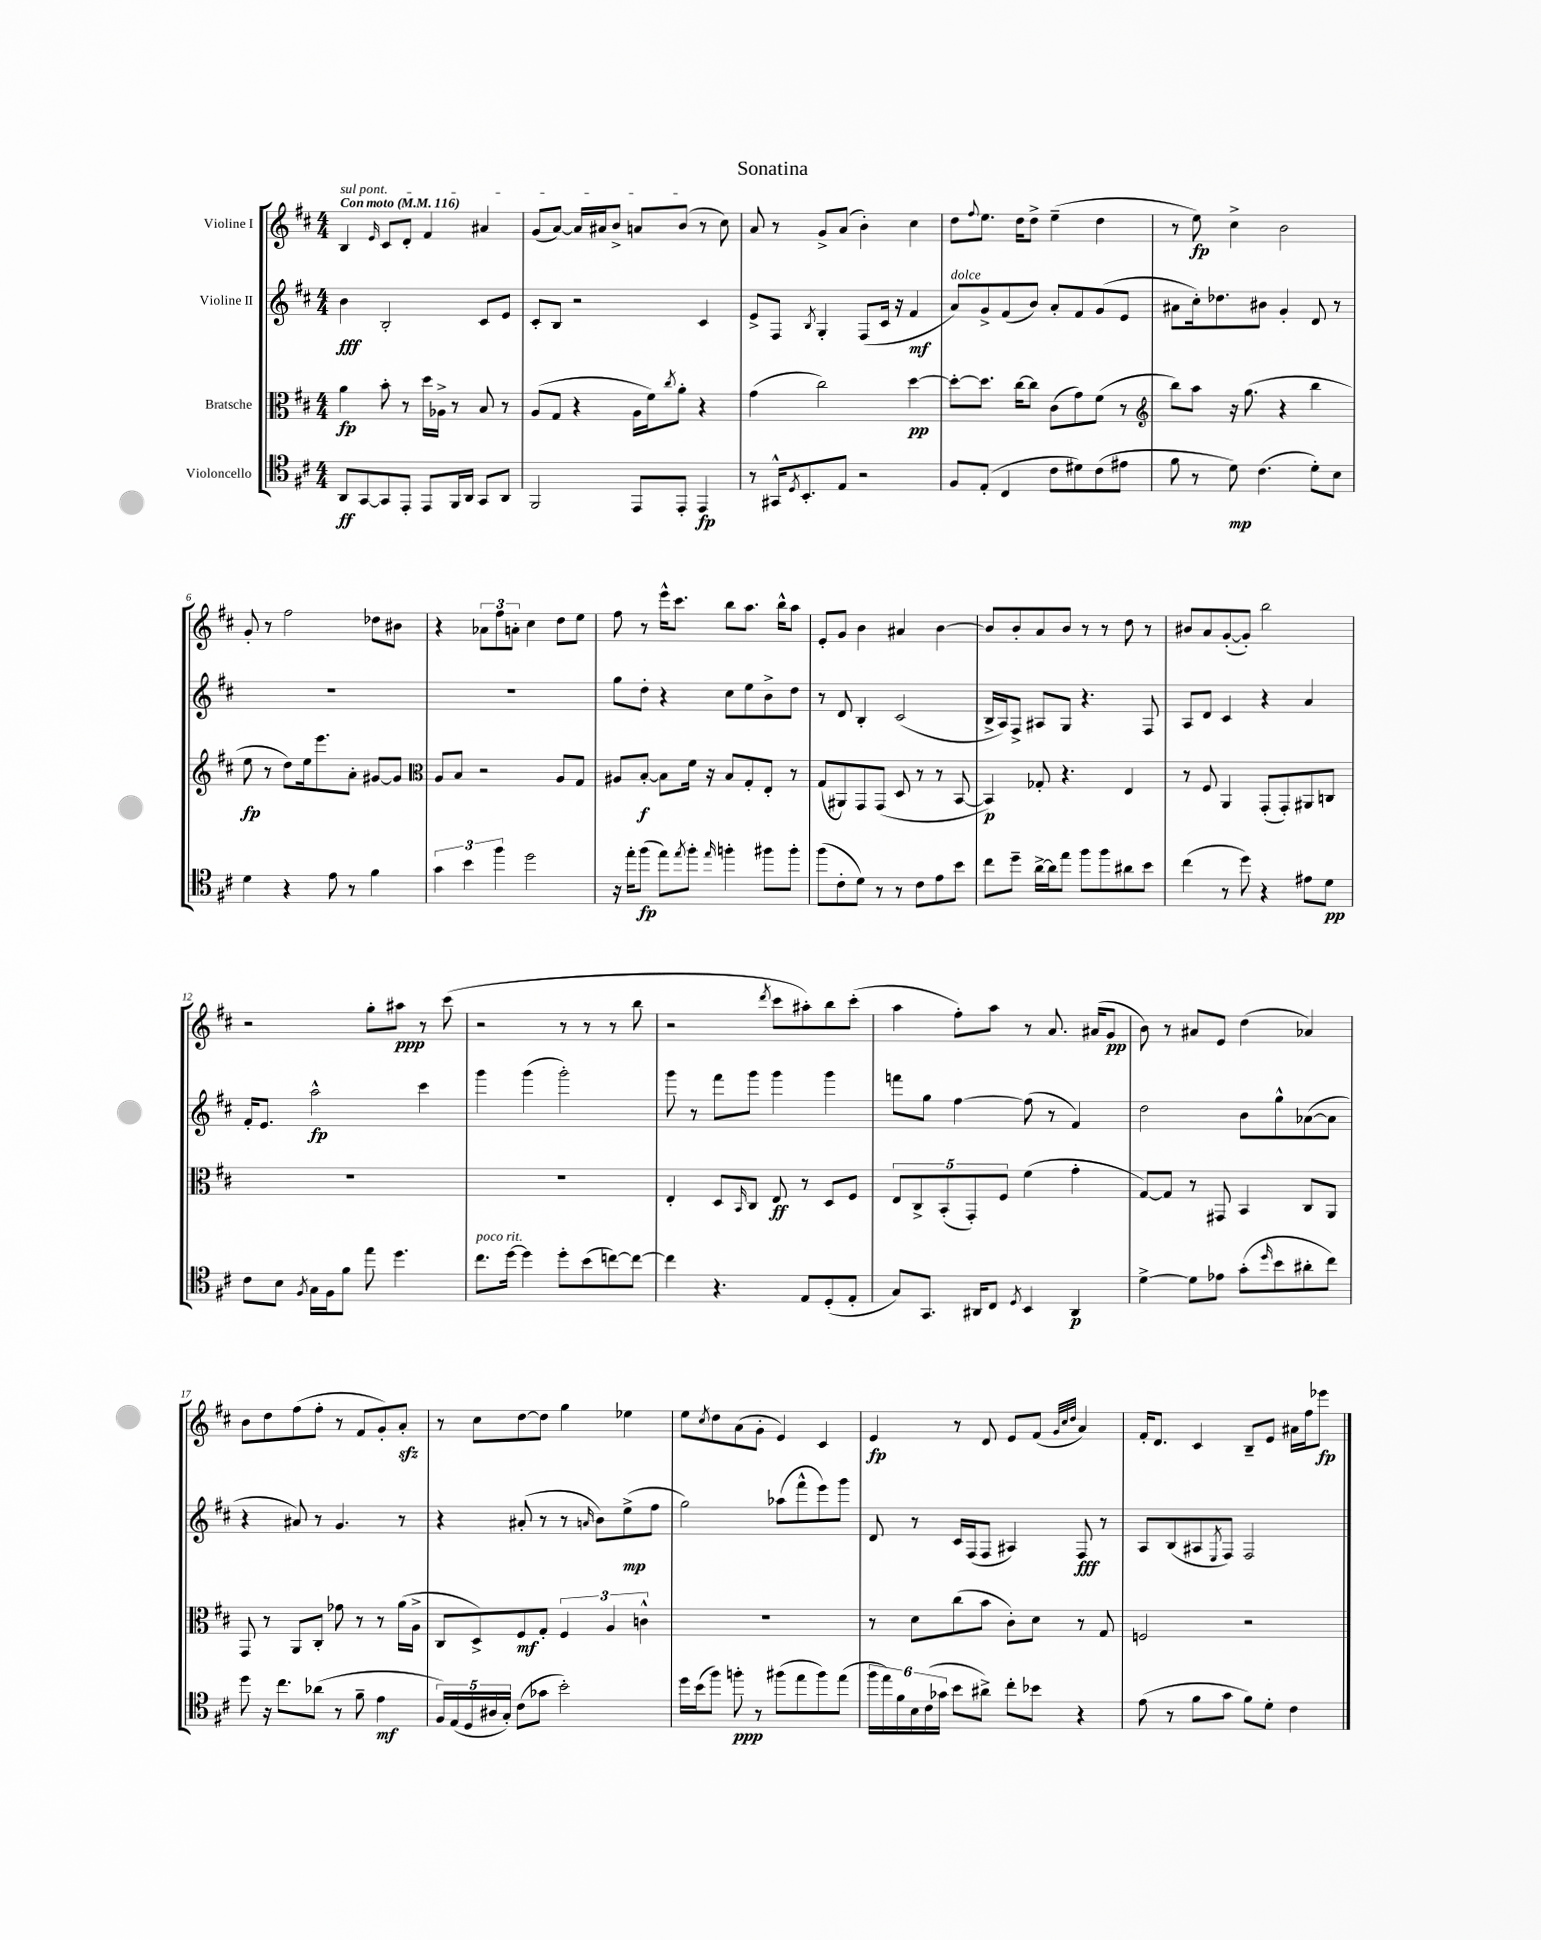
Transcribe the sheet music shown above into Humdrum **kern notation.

**kern	**dynam	**kern	**dynam	**kern	**dynam	**kern	**dynam
*part4	*part4	*part3	*part3	*part2	*part2	*part1	*part1
*staff4	*staff4	*staff3	*staff3	*staff2	*staff2	*staff1	*staff1
*I"Violoncello	*	*I"Bratsche	*	*I"Violine II	*	*I"Violine I	*
*clefC4	*	*clefC3	*	*clefG2	*	*clefG2	*
*k[f#c#]	*	*k[f#c#]	*	*k[f#c#]	*	*k[f#c#]	*
*M4/4	*	*M4/4	*	*M4/4	*	*M4/4	*
*MM116	*	*MM116	*	*MM116	*	*MM116	*
=1	=1	=1	=1	=1	=1	=1	=1
!	!	!	!	!	!	!LO:TX:a:B:t=Con moto	!
!	!	!	!	!	!	!LO:TX:a:i:t=sul pont.	!
8AA/L	ff	4a\	fp	4b\	fff	4B/	.
[8GG/	.	.	.	.	.	.	.
.	.	.	.	.	.	16qqe/	.
8GG/]	.	8b'\	.	2B'/	.	8c#/L	.
8EE'/J	.	8r	.	.	.	8d'/J	.
8EE/L	.	16dd\LL	.	.	.	4f#/	.
.	.	16A-X^\JJ	.	.	.	.	.
16FF#/L	.	8r	.	.	.	.	.
16AA/JJ	.	.	.	.	.	.	.
8GG/L	.	8B/	.	8c#/L	.	4a#X/	.
8AA/J	.	8r	.	8e/J	.	.	.
=2	=2	=2	=2	=2	=2	=2	=2
2FF#/	.	(8A/L	.	8c#'/L	.	(8g/L	.
.	.	8G/J	.	8B/J	.	[8a/J)	.
.	.	4r	.	2r	.	16a/LL]	.
.	.	.	.	.	.	16a#X/J	.
.	.	.	.	.	.	8b^/J	.
8EE/L	.	16A\LL	.	.	.	8an/L	.
.	.	16f#\J)	.	.	.	.	.
.	.	8qcc#/	.	.	.	.	.
8EE'/J	.	8a'\J	.	.	.	(8b/J	.
4EE/	fp	4r	.	4c#/	.	8r	.
.	.	.	.	.	.	8cc#\)	.
=3	=3	=3	=3	=3	=3	=3	=3
8r	.	(4g\	.	8e^/L	.	8a/	.
16GG#X^^/KL	.	.	.	8F#/J	.	8r	.
8qD/	.	.	.	.	.	.	.
8.BB'/	.	.	.	.	.	.	.
.	.	.	.	8qB/	.	.	.
.	.	2cc#\)	.	4G'/	.	8g^/L	.
8E/J	.	.	.	.	.	(8a/J	.
2r	.	.	.	(8F#/L	.	4b'\)	.
.	.	.	.	16c#/Jk	.	.	.
.	.	.	.	16r	.	.	.
.	.	[4dd\	pp	4f#/	mf	4cc#\	.
=4	=4	=4	=4	=4	=4	=4	=4
!	!	!	!	!LO:TX:a:i:t=dolce	!	!	!
8F#/L	.	8dd'\L_	.	8a/L)	.	8dd\L	.
.	.	.	.	.	.	8qqff#/	.
(8E'/J	.	8.dd\J]	.	8g^/	.	8.ee\J	.
4C#/	.	.	.	(8f#/	.	.	.
.	.	[16cc#\KL	.	.	.	16dd\KL	.
.	.	8cc#\J]	.	8b/J)	.	8dd^\J	.
8c#\L	.	(8c#\L	.	8a'/L	.	(4ee~\	.
8d#X\)	.	8g\)	.	8f#/	.	.	.
(8c#\	.	(8f#\J	.	(8g/	.	4dd\	.
8e#X\J	.	8r	.	8e/J	.	.	.
=5	=5	=5	=5	=5	=5	=5	=5
*	*	*clefG2	*	*	*	*	*
8f#\	.	8bb\L)	.	8a#X\L	.	8r	.
8r	.	8aa\J	.	16cc#'\k)	.	8ee\)	fp
.	.	.	.	8.dd-X\	.	.	.
8d\)	mp	16r	.	.	.	4cc#^\	.
.	.	(8.gg\	.	.	.	.	.
(4.c#\	.	.	.	8b#X\J	.	.	.
.	.	4r	.	4g'/	.	2b\	.
8d'\L)	.	4bb\	.	8d/	.	.	.
8B\J	.	.	.	8r	.	.	.
!!LO:LB:g=z
=6	=6	=6	=6	=6	=6	=6	=6
4d\	.	8ee\	fp	1r	.	8g'/	.
.	.	8r	.	.	.	8r	.
4r	.	8dd\L)	.	.	.	2ff#\	.
.	.	16ee\k	.	.	.	.	.
.	.	8.eee\	.	.	.	.	.
8e\	.	.	.	.	.	.	.
8r	.	8a'\J	.	.	.	.	.
4f#\	.	[8g#X/L	.	.	.	8dd-X\L	.
.	.	8g#/J]	.	.	.	8b#X\J	.
=7	=7	=7	=7	=7	=7	=7	=7
*	*	*clefC3	*	*	*	*	*
6g\	.	8A/L	.	1r	.	4r	.
.	.	8B/J	.	.	.	.	.
6b\	.	.	.	.	.	.	.
.	.	2r	.	.	.	12a-X\L	.
6ff#\	.	.	.	.	.	12ff#\	.
.	.	.	.	.	.	12an'\J	.
2dd\	.	.	.	.	.	4cc#\	.
.	.	8A/L	.	.	.	8dd\L	.
.	.	8G/J	.	.	.	8ee\J	.
=8	=8	=8	=8	=8	=8	=8	=8
16r	.	8A#X/L	.	8gg\L	.	8ff#\	.
16ee'\KL	.	.	.	.	.	.	.
(8ff#\J	fp	[8B'/J	f	8dd'\J	.	8r	.
8ee\L)	.	8B\L]	.	4r	.	16eee^^\KL	.
.	.	.	.	.	.	8.ccc#\J	.
8qee/	.	.	.	.	.	.	.
8ff#'\J	.	16f#\Jk	.	.	.	.	.
.	.	16r	.	.	.	.	.
16qqee/	.	.	.	.	.	.	.
4ffn'\	.	8B/L	.	8cc#\L	.	8bb\L	.
.	.	8G'/	.	8ee\	.	8.aa\J	.
8ff#X\L	.	8E'/J	.	8b^\	.	.	.
.	.	.	.	.	.	16bb^^\KL	.
8ff#'\J	.	8r	.	8dd\J	.	8aa\J	.
=9	=9	=9	=9	=9	=9	=9	=9
(8ff#\L	.	(8G/L	.	8r	.	8e'/L	.
8c#'\	.	8AA#X/)	.	8d/	.	8g/J	.
8d\J)	.	8GG/	.	4B'/	.	4b\	.
8r	.	(8GG/J	.	.	.	.	.
8r	.	8D/	.	(2c#/	.	4a#X/	.
8c#\L	.	8r	.	.	.	.	.
8e\	.	8r	.	.	.	[4b\	.
8b\J	.	[8BB/	.	.	.	.	.
=10	=10	=10	=10	=10	=10	=10	=10
8cc#\L	.	4BB/])	p	16B^/LL	.	8b/L]	.
.	.	.	.	16A/J)	.	.	.
8dd~\J	.	.	.	8F#^/J	.	8b'/	.
[16a^\LL	.	8G-X'/	.	8A#X/L	.	8a/	.
16a\J]	.	.	.	.	.	.	.
8ee\J	.	4.r	.	8G/J	.	8b/J	.
8ff#\L	.	.	.	4.r	.	8r	.
8ff#\	.	.	.	.	.	8r	.
8a#X\	.	4E/	.	.	.	8dd\	.
8b\J	.	.	.	8F#/	.	8r	.
=11	=11	=11	=11	=11	=11	=11	=11
(4cc#\	.	8r	.	8A/L	.	8b#X/L	.
.	.	8F#/	.	8d/J	.	8a/	.
8r	.	4AA/	.	4c#/	.	([8g'/	.
8dd\)	.	.	.	.	.	8g'/J])	.
4r	.	(8GG'/L	.	4r	.	2bb\	.
.	.	8GG'/)	.	.	.	.	.
8e#X\L	.	8AA#X/	.	4a/	.	.	.
8d\J	pp	8Cn/J	.	.	.	.	.
!!LO:LB:g=z
=12	=12	=12	=12	=12	=12	=12	=12
8c#\L	.	1r	.	16f#'/KL	.	2r	.
.	.	.	.	8.e/J	.	.	.
8B\J	.	.	.	.	.	.	.
8qF#/	.	.	.	.	.	.	.
16G\LL	.	.	.	2aa^^\	fp	.	.
16F#\J	.	.	.	.	.	.	.
8f#\J	.	.	.	.	.	.	.
8ee\	.	.	.	.	.	8gg'\L	.
4.dd\	.	.	.	.	.	8aa#X\J	ppp
.	.	.	.	4ccc#\	.	8r	.
.	.	.	.	.	.	(8ccc#\	.
=13	=13	=13	=13	=13	=13	=13	=13
!LO:TX:a:i:t=poco rit.	!	!	!	!	!	!	!
8.cc#\L	.	1r	.	4ggg\	.	2r	.
[16dd\Jk	.	.	.	.	.	.	.
4dd\]	.	.	.	(4ggg\	.	.	.
8dd'\L	.	.	.	2ggg'\)	.	8r	.
(8b\	.	.	.	.	.	8r	.
[8ccn\)	.	.	.	.	.	8r	.
8cc\J_	.	.	.	.	.	8bb\	.
=14	=14	=14	=14	=14	=14	=14	=14
4cc\]	.	4E'/	.	8ggg\	.	2r	.
.	.	.	.	8r	.	.	.
4.r	.	8D/L	.	8fff#\L	.	.	.
.	.	16qqBB/	.	.	.	.	.
.	.	8C#/J	.	8ggg\J	.	.	.
.	.	.	.	.	.	8qddd/	.
.	.	8E/	ff	4ggg\	.	8ccc#\L	.
8E/L	.	8r	.	.	.	8aa#X'\)	.
(8D'/	.	8D/L	.	4ggg\	.	8bb\	.
8E'/J	.	8F#/J	.	.	.	(8ccc#'\J	.
=15	=15	=15	=15	=15	=15	=15	=15
8G/L)	.	10E/L	.	8fffn\L	.	4aa\	.
.	.	10C#^/	.	.	.	.	.
8.GG/J	.	.	.	8gg\J	.	.	.
.	.	(10BB'/	.	.	.	.	.
.	.	.	.	[4ff#\	.	8ff#'\L)	.
.	.	10GG'/)	.	.	.	.	.
16AA#X/KL	.	.	.	.	.	.	.
8C#/J	.	.	.	.	.	8aa\J	.
.	.	10F#/J	.	.	.	.	.
8qD/	.	.	.	.	.	.	.
4BB/	.	(4f#\	.	(8ff#\]	.	8r	.
.	.	.	.	8r	.	8.a/	.
4AA#/	p	4g'\	.	4f#/)	.	.	.
.	.	.	.	.	.	(16a#X/KL	.
.	.	.	.	.	.	8g/J	pp
=16	=16	=16	=16	=16	=16	=16	=16
[4d^\	.	[8G/L)	.	2dd\	.	8b\)	.
.	.	8G/J]	.	.	.	8r	.
8d\L]	.	8r	.	.	.	8a#X/L	.
8e-X\J	.	8GG#X/	.	.	.	8e/J	.
(8g'\L	.	4BB/	.	8b\L	.	(4dd\	.
16qqdd/	.	.	.	.	.	.	.
8b\	.	.	.	8gg^^\	.	.	.
8a#X'\	.	8C#/L	.	([8a-X\	.	4a-X/)	.
8cc#\J)	.	8AA/J	.	8a-\J]	.	.	.
!!LO:LB:g=z
=17	=17	=17	=17	=17	=17	=17	=17
8dd\	.	8GG/	.	4r	.	8b\L	.
16r	.	8r	.	.	.	8dd\	.
8.cc#\L	.	.	.	.	.	.	.
.	.	8AA/L	.	8a#X/)	.	(8ff#\	.
(8a-X\J	.	8C#'/J	.	8r	.	8ff#'\J	.
8r	.	8g-X\	.	4.g/	.	8r	.
8f#~\	.	8r	.	.	.	8f#/L	.
4e\	mf	8r	.	.	.	8g'/)	.
.	.	(16a\LL	.	8r	.	8azz'/J	.
.	.	16A^\JJ	.	.	.	.	.
=18	=18	=18	=18	=18	=18	=18	=18
20F#/LL)	.	8C#/L	.	4r	.	8r	.
(20E/	.	.	.	.	.	.	.
20D/	.	.	.	.	.	.	.
.	.	8D^/)	.	.	.	8cc#\L	.
20A#X/	.	.	.	.	.	.	.
20G'/JJ)	.	.	.	.	.	.	.
(8c#\L	.	8F#/	mf	(8a#X'/	.	[8dd\	.
8g-X\J	.	8G'/J	.	8r	.	8dd\J]	.
2b'\)	.	6F#/	.	8r	.	4gg\	.
.	.	.	.	16qqan/	.	.	.
.	.	.	.	8b\L)	.	.	.
.	.	6A/	.	.	.	.	.
.	.	.	.	(8ee^\	mp	4ee-X\	.
.	.	6cn^^\	.	.	.	.	.
.	.	.	.	8ff#\J	.	.	.
=19	=19	=19	=19	=19	=19	=19	=19
16dd\LL	.	1r	.	2gg\)	.	8ee\L	.
(16b\J	.	.	.	.	.	.	.
.	.	.	.	.	.	8qcc#/	.
8ff#\J)	.	.	.	.	.	8dd\	.
8ffn'\	ppp	.	.	.	.	(8a\	.
8r	.	.	.	.	.	8g'\J	.
(8ff#X\L	.	.	.	(8aa-X\L	.	4e/)	.
8ee\	.	.	.	8fff#^^\	.	.	.
8ff#\)	.	.	.	8eee\)	.	4c#/	.
(8ee\J	.	.	.	8ggg\J	.	.	.
=20	=20	=20	=20	=20	=20	=20	=20
24ff#\LL	.	8r	.	8d/	.	4e/	fp
24ee\)	.	.	.	.	.	.	.
24f#\	.	.	.	.	.	.	.
24B\	.	8d\L	.	8r	.	.	.
(24c#\	.	.	.	.	.	.	.
24g-X\JJ	.	.	.	.	.	.	.
8b\L	.	(8cc#\	.	16c#/LL	.	8r	.
.	.	.	.	(16F#/J	.	.	.
8a#X^\J)	.	8b\J	.	8F#/J	.	8d/	.
8cc#'\L	.	8c#'\L)	.	4A#X/)	.	8e/L	.
8b-X\J	.	8d\J	.	.	.	(8f#/J	.
.	.	.	.	.	.	32qqg/LLL	.
.	.	.	.	.	.	32qqcc#/	.
.	.	.	.	.	.	32qqdd/JJJ	.
4r	.	8r	.	8F#/	fff	4a/)	.
.	.	8G/	.	8r	.	.	.
=21	=21	=21	=21	=21	=21	=21	=21
(8e\	.	2Fn/	.	8A/L	.	16f#'/KL	.
.	.	.	.	.	.	8.d/J	.
8r	.	.	.	(8B/	.	.	.
8f#\L	.	.	.	8A#X/	.	4c#/	.
.	.	.	.	8qE/	.	.	.
8g\J	.	.	.	8F#/J)	.	.	.
8f#\L)	.	2r	.	2F#/	.	8B~/L	.
8d'\J	.	.	.	.	.	8e/J	.
4c#\	.	.	.	.	.	16a#X\LL	.
.	.	.	.	.	.	16ff#\J	.
.	.	.	.	.	.	8eee-X\J	fp
==	==	==	==	==	==	==	==
*-	*-	*-	*-	*-	*-	*-	*-
